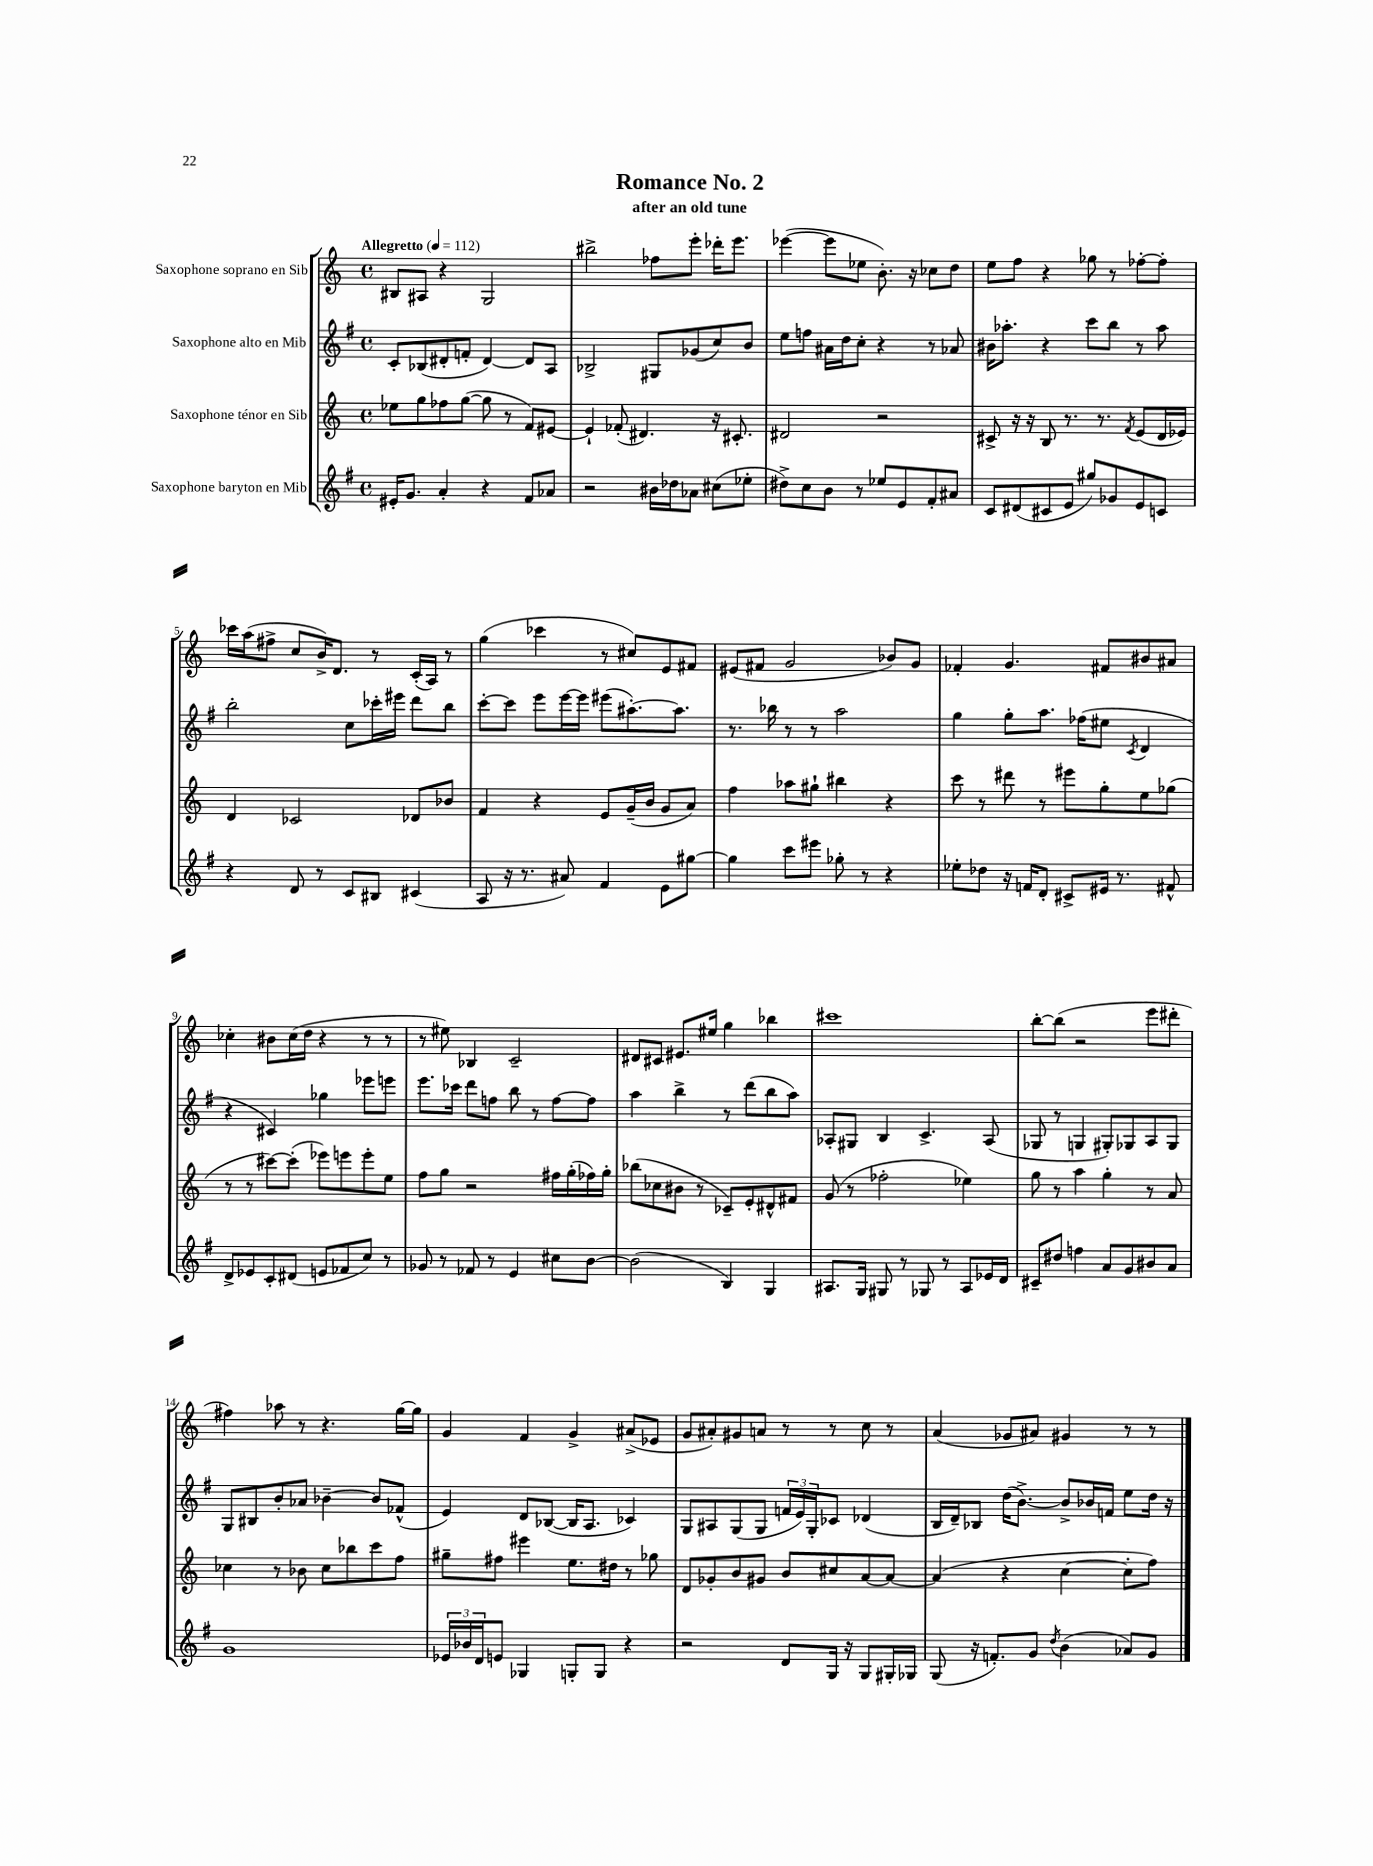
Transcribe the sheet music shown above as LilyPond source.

\header { title = "Romance No. 2" subtitle = "after an old tune" }
<<
\new StaffGroup <<
\new Staff = "s0" \with { instrumentName = "Saxophone soprano en Sib" } {
    \clef treble \key c \major \defaultTimeSignature \time 4/4 \tempo "Allegretto" 4 = 112
    bis8 ais8 r4 g2 |
    bis''2-> fes''8 e'''8-. des'''16-. e'''8. |
    ees'''4~( ees'''8 ees''8 b'8.-.) r16 ces''8 d''8 |
    e''8 f''8 r4 ges''8 r8 fes''8~-. fes''8-. |
    ces'''16 a''16( fis''8-> c''8 b'16->) d'8. r8 c'16-.( a16) r8 |
    g''4( ces'''4 r8 cis''8) e'8 fis'8 |
    eis'8( fis'8 g'2 bes'8) g'8 |
    fes'4-. g'4. fis'8 bis'8 ais'8 |
    ces''4-. bis'8 ces''16( d''16 r4 r8 r8 |
    r8 eis''8) bes4 c'2-- |
    dis'8 cis'8 eis'8. eis''16 g''4 bes''4 |
    cis'''1 |
    b''8~-. b''8( r2 e'''8 dis'''8-. |
    fis''4) aes''8 r8 r4. g''16~ g''16 |
    g'4 f'4 g'4-> ais'8->( ees'8 |
    g'8 ais'8-.) gis'8 a'8 r8 r8 c''8 r8 |
    a'4( ges'8 ais'8) gis'4 r8 r8 \bar "|." |
}
\new Staff = "s1" \with { instrumentName = "Saxophone alto en Mib" } {
    \clef treble \key g \major \defaultTimeSignature \time 4/4
    c'8-. bes8( dis'8-. f'8-. dis'4~) dis'8 a8 |
    bes2-> gis8 ges'8( c''8) b'8 |
    e''8 f''8 ais'16 d''16 c''8-. r4 r8 aes'8 |
    bis'16 aes''8.-. r4 c'''8 b''8 r8 aes''8 |
    b''2-. c''8 ces'''16-. eis'''16 d'''8 b''8 |
    c'''8~-. c'''8 e'''8 e'''16~ e'''16 eis'''8( ais''8.~-.) ais''8. |
    r8. bes''16 r8 r8 a''2 |
    g''4 g''8-. a''8. fes''16( eis''8 \acciaccatura { c'8 } d'4 |
    r4 cis'4) ges''4 ees'''8 e'''8 |
    e'''8. ces'''16 d'''8 f''8 b''8 r8 f''8~ f''8 |
    a''4 b''4-> r8 d'''8( b''8 a''8) |
    aes8-. gis8 b4 c'4.-> aes8( |
    ges8 r8 g4 gis8-.) ges8 a8 ges8 |
    g8 bis8 b'8-. aes'8 bes'4~-- bes'8 fes'8-^( |
    e'4) d'8 bes8~( bes16 a8. ces'4) |
    g8 ais8 g8( g8 \tuplet 3/2 { f'16 e'16) g16-. } ces'8 des'4( |
    b16 d'16--) bes8 d''16( b'8.~->) b'8-> bes'16 f'16 e''8 d''16 r16 \bar "|." |
}
\new Staff = "s2" \with { instrumentName = "Saxophone ténor en Sib" } {
    \clef treble \key c \major \defaultTimeSignature \time 4/4
    ees''8 g''8 fes''8 g''8~( g''8 r8 f'8) eis'8~ |
    eis'4-! fes'8-.( dis'4.) r16 cis'8.-. |
    dis'2 r2 |
    cis'8-> r16 r16 b8 r8. r8. \acciaccatura { f'8 } e'8( d'16 ees'16) |
    d'4 ces'2 des'8 bes'8 |
    f'4 r4 e'8 g'16--( b'16 g'8 a'8) |
    f''4 aes''8 gis''8-! bis''4 r4 |
    c'''8 r8 dis'''8 r8 eis'''8 g''8-. e''8 ges''8( |
    r8 r8 cis'''8~) cis'''8-.( ees'''8) e'''8 e'''8-. e''8 |
    f''8 g''8 r2 fis''16 g''16-.( fes''16) g''16-. |
    bes''8( ces''8 bis'8 r8 ces'8--) e'8-. dis'8-^ fis'8 |
    g'8( r8 fes''2-. ees''4) |
    g''8 r8 a''4 g''4-. r8 a'8 |
    ces''4 r8 bes'8 ces''8 bes''8 c'''8 f''8 |
    gis''8-- fis''8 eis'''4 e''8. dis''16 r8 ges''8 |
    d'8 ges'8-. b'8 gis'8 b'8 cis''8 a'8~ a'8~ |
    a'4( r4 c''4~ c''8-. f''8) \bar "|." |
}
\new Staff = "s3" \with { instrumentName = "Saxophone baryton en Mib" } {
    \clef treble \key g \major \defaultTimeSignature \time 4/4
    eis'16-. g'8. a'4-. r4 fis'8 aes'8 |
    r2 bis'16 des''16 aes'8 cis''8( ees''8-. |
    dis''8->) c''8 b'8 r8 ees''8 e'8 fis'8-. ais'8 |
    c'8 dis'8( cis'8 e'8 gis''8) ges'8 e'8 c'8 |
    r4 d'8 r8 c'8 bis8 cis'4( |
    a8 r16 r8. ais'8) fis'4 e'8 gis''8~ |
    gis''4 c'''8 eis'''8 ges''8-. r8 r4 |
    ees''8-. des''8 r16 f'16 d'8-. cis'8-> eis'16 r8. fis'8-^ |
    d'8-> ees'8 c'8-. dis'8( e'8 fes'8 c''8) r8 |
    ges'8 r8 fes'8 r8 e'4 cis''8 b'8~ |
    b'2( b4) g4 |
    ais8. g16 gis8 r8 ges8 r8 ais8 ees'16 d'16 |
    cis'8-- dis''8 f''4 a'8 g'8 bis'8 a'8 |
    g'1 |
    \tuplet 3/2 { ees'16 bes'16 d'16 } e'8 ges4 g8-. g8 r4 |
    r2 d'8 g16 r16 g8 gis16-. ges16 |
    g8( r16 f'8.-.) g'8 \acciaccatura { d''8 } b'4( aes'8) g'8 \bar "|." |
}
>>
>>
